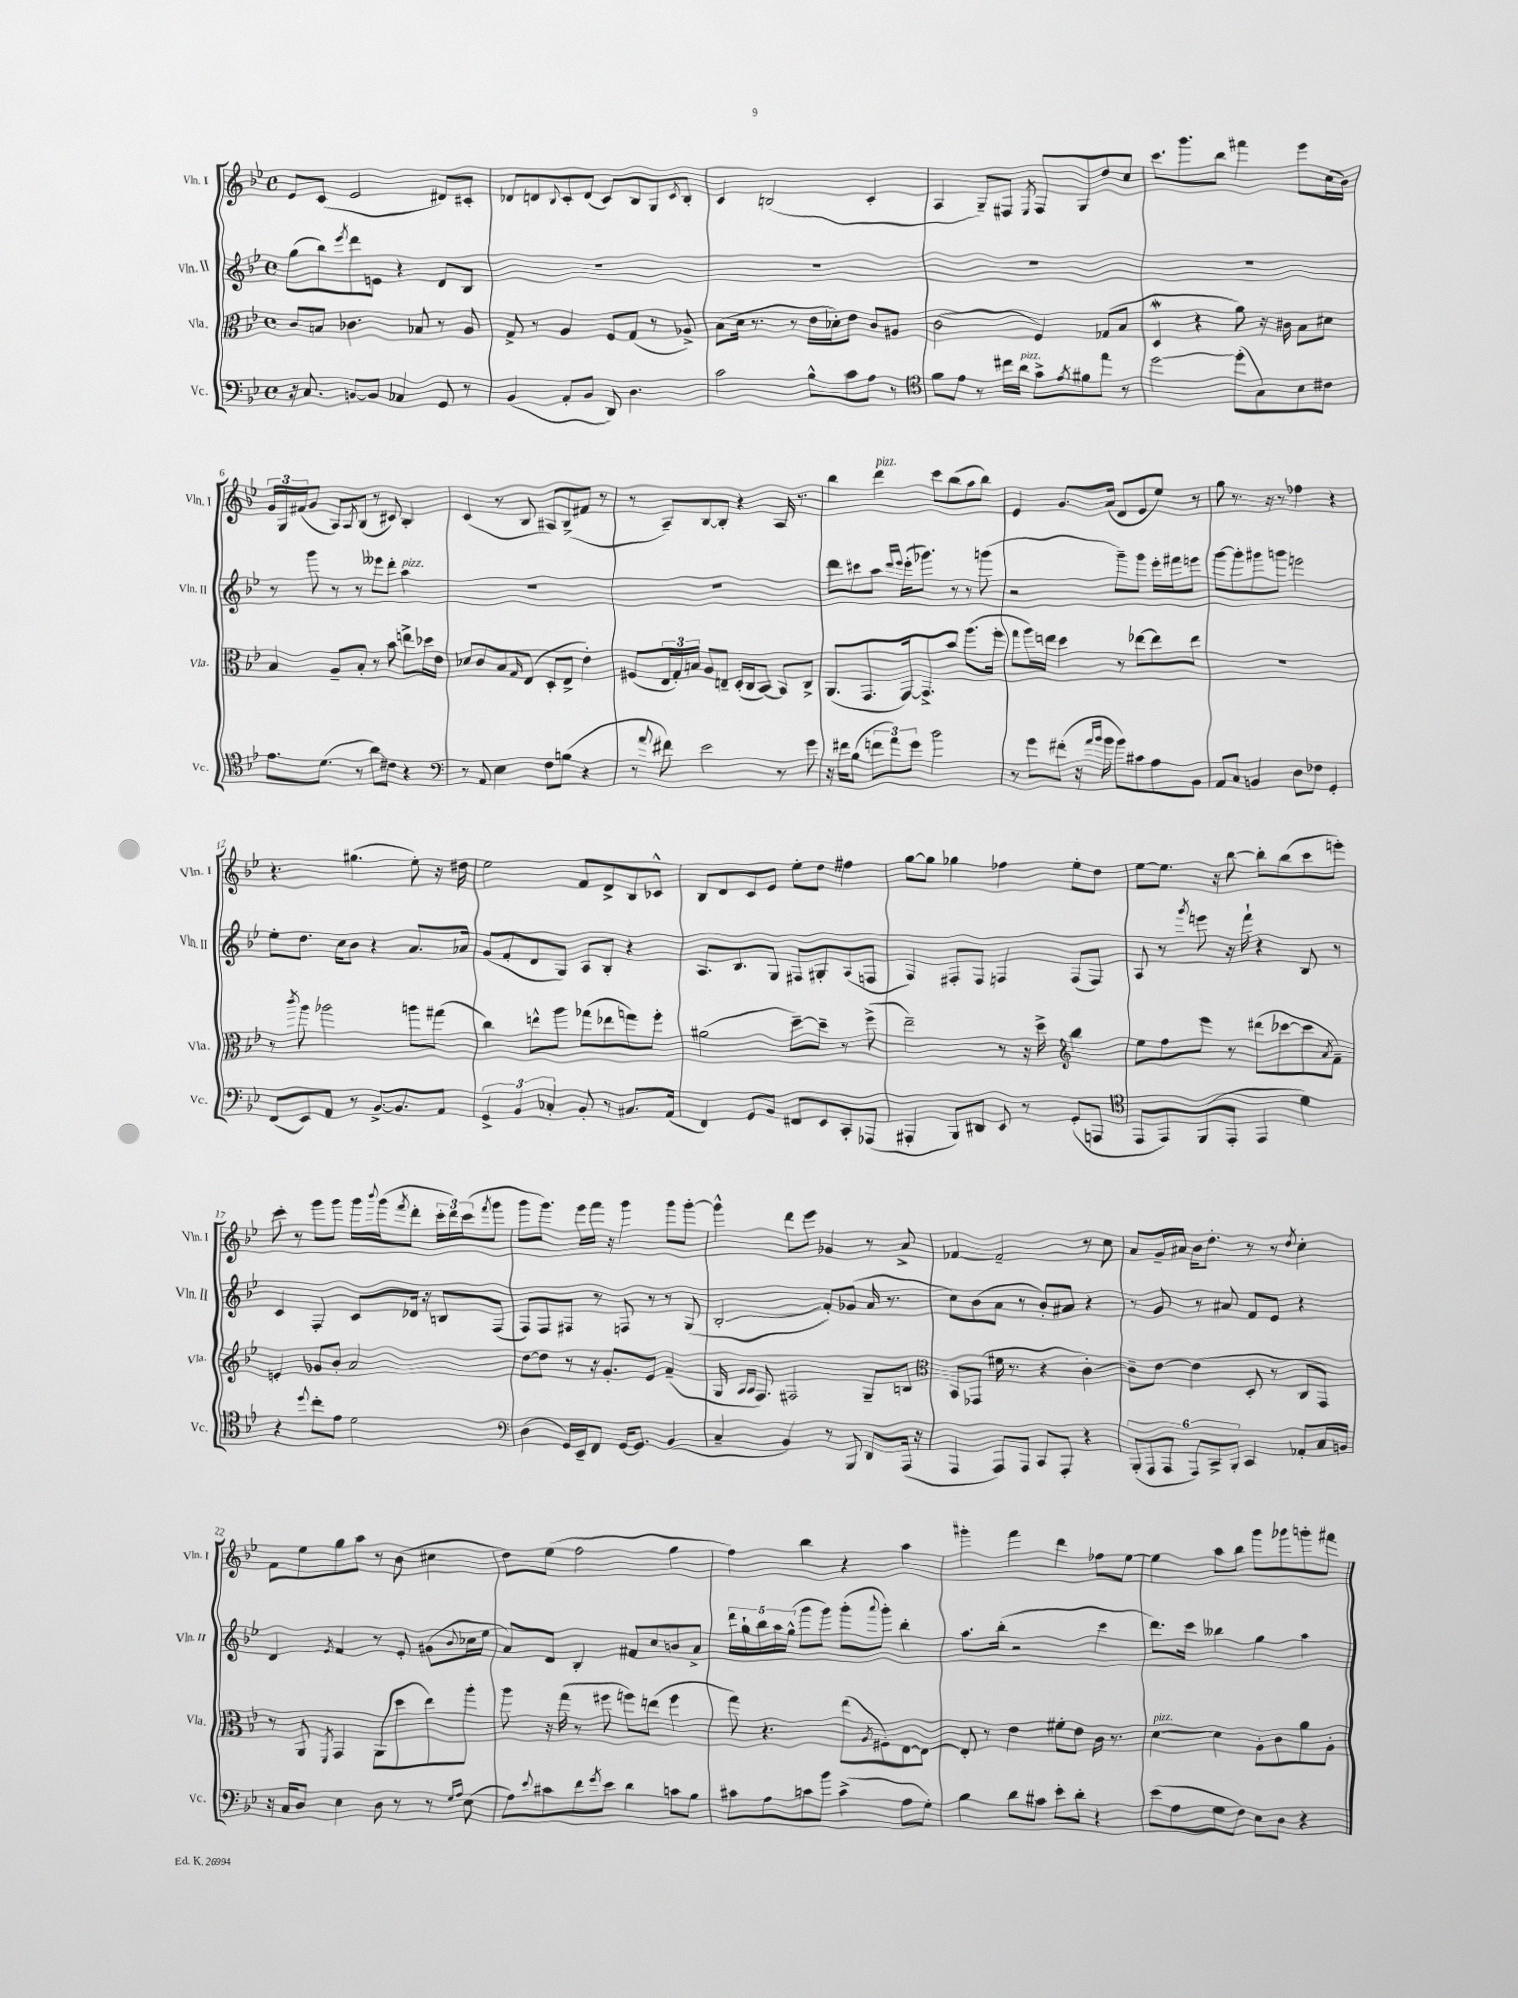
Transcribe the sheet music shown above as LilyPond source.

<<
\new StaffGroup <<
\new Staff = "s0" \with { instrumentName = "Vln. I" shortInstrumentName = "Vln. I" } {
    \clef treble \key bes \major \defaultTimeSignature \time 4/4
    ees'8 c'8( ees'2 dis'8) cis'8-. |
    des'8 d'8 \appoggiatura { bes8 } c'8-. d'8( c'8) bes8 g8 \acciaccatura { c'8 } bes8-. |
    c'4 b2( c'4-. |
    a4 g8--) fis8 \acciaccatura { ees8 } fis8 g8 d''8 c''8 |
    c'''8. g'''8. bes''8 fis'''4 ees'''8 c''16( bes'16) |
    \tuplet 3/2 { g'16 g16 fis'16( } g'8 a8) \acciaccatura { a8 } bes8( r8 cis'8) bes4-. |
    c'4( r8 bes8 ais8) bes8->( fis'8 r8 |
    r8 a8--) bes8~ bes8-. r4 a16 r8. |
    bes''4 d'''4^\markup { \italic "pizz." } c'''8 bes''8( a''8 bes''8) |
    ees'4 g'8. a'16( d'8 ees'8 ees''8) r8 |
    g''8 r8. r16 r8 fes''4 r4 |
    r4. gis''4.( ees''8-.) r16 dis''16 |
    ees''2 f'8 d'8-> bes8 ces'8-^ |
    bes8 d'8 c'8 ees'8 ees''8-. d''8 fis''4 |
    g''8~ g''8 ges''4 fes''4 ees''8-. d''8 |
    ees''8~ ees''8. r16 bes''8~ bes''8-. bes''8( c'''8 e'''8-.) |
    c'''8-. r8 g'''8 g'''8 g'''16 \appoggiatura { bes'''8 } g'''16( \acciaccatura { f'''8 } d'''8-. \tuplet 3/2 { c'''16-. d'''16) c'''16( } \acciaccatura { f'''8 } g'''8 |
    g'''8 g'''8.) ees'''16 f'''16 r16 g'''4 g'''8 g'''8~-. |
    g'''4-^ d'''8 ees'''8 ges'4 r8 a'8-> |
    fes'4~ fes'2-- r8 c''8 |
    a'8 g'16-- ais'16 bes'16 d''8.-. r8 r8 \acciaccatura { d''8 } c''4-. |
    f'8 ees''8 g''8 a''8 r8 bes'8( cis''4 |
    d''8) ees''8( f''2 g''4 |
    f''4) bes''4 r4 a''4 |
    gis'''4-. f'''4 d'''4 fes''8 ees''8~ |
    ees''4 a''8 bes''8 g'''8 ges'''8 g'''8-. fis'''8 \bar "|." |
}
\new Staff = "s1" \with { instrumentName = "Vln. II" shortInstrumentName = "Vln. II" } {
    \clef treble \key bes \major \defaultTimeSignature \time 4/4
    g''8( bes''8) \acciaccatura { ees'''8 } d'''8 e'8 r4 d'8 bes8 |
    R1 |
    R1 |
    R1 |
    R1 |
    r8 g'''8 r8 r8 eeses'''8 d'''8-. a''4^\markup { \italic "pizz." } |
    R1 |
    R1 |
    d'''8 cis'''8 a''8 \grace { d'''16 ees'''16 } ees'''16-.( ges'''8.) r8 r8 g'''8( |
    r2 g'''8--) g'''8 ees'''16-. fis'''16 e'''8 |
    g'''8~ g'''8-. gis'''8 g'''8 e'''2 |
    ees''8-. d''8. c''16 bes'8 r4 a'8. aes'16 |
    g'8( f'8-. d'8 g8) a8 bes8-. r4 |
    a8. bes8. g8 fis8 gis8-. a8( f8 |
    f4) fis8-. fis8 f4 f8( f8) |
    a8 r8 \acciaccatura { g'''8 } e'''8 r16 f'''16-! r4 bes8 r8 |
    c'4 f4-. c'8 des'16 r16 b8 f8( |
    f8) f8 fis8 r8 f8 r8 r8 g8( |
    bes2-.\glissando f'8-.) ges'8( a'16 r8. |
    c''8) bes'8( a'8 r8 bes'8-.) ais'8 r4 |
    r8 g'8 r8 ais'8 f'8 ees'8 r4 |
    d'4 \acciaccatura { ees'8 } f'4 r8 ees'8-. gis'8( \appoggiatura { bes'8 } ces''16 ees''16 |
    a'8) d'8 bes4-. fis'8 c''8 b'8 a'8-> |
    \tuplet 5/4 { d'''16 g''16-! bes''16 a''16 g''16-^( } g'''8 g'''8) g'''8-.( \appoggiatura { a'''8 } g'''8-.) bes''4-. |
    a''8. bes''16-.( r2 c'''4 |
    d'''8.) c'''16 beses''4 g''4 a''4 \bar "|." |
}
\new Staff = "s2" \with { instrumentName = "Vla." shortInstrumentName = "Vla." } {
    \clef alto \key bes \major \defaultTimeSignature \time 4/4
    c'8 b8 ces'4. bes8 r8 a8 |
    g8-> r8 a4 f8 g8( r8 aes8->) |
    bes8( d'16 r8. r8 ees'16 des'16-.) ees'8 c'8 ais8 |
    c'2( f4) ges8( bes8 |
    d4\mordent r4 a'8) r16 cis'16 bes8 dis'8 |
    bes4 a8-- bes8-. r8 bes'8 e''8-> des''16 ees'16 |
    des'8 c'8 bes8 \grace { g16 } ees8( d8-. ees8-> ees'4-.) |
    fis8( \tuplet 3/2 { ees16 g16-.) b16 } a8 e8-- d16-.( c16 bes,8~) bes,8 c8-> |
    a,8.( g,8. g,16~) g,8.-> bes'8 a''8.( f''16-. |
    g''8 a''16) e''16 d''4 r8 ees''8~ ees''8 ees''8 |
    R1 |
    r8 \acciaccatura { c'''8 } a''8 aes''2 a''8 gis''8( |
    c''4) e''8-^ a''8 ges''8( ees''8 g''8) f''8-. |
    ais'2( d''8~--) d''8-- r8 f''8->( |
    ees''2--) r8 r16 d''16-> \clef treble bes''4 |
    ees''8 f''8 ees'''8 r8 dis'''8( ces'''8~ ces'''8 \acciaccatura { a'8 } f'8--) |
    e'4-. ges'8 bes'8-. a'2 |
    d''8~ d''8 r8 r16 g'8.-. ees'8 f'4--( |
    g16 \grace { a16 a16 } f8.) fis2 g8-- b8 |
    \clef alto bes,8 ges,8( fis'16 r8. r4 c'4~-.) |
    c'8-- ees'8~ ees'4( d8-. r8 c8 g,8) |
    r8 a,8 \acciaccatura { f,8 } g,4 a,8( d''8 ees''8) a''8-. |
    a''8 r16 g''16( r8 fis''8 f''8) e''8( f''4 |
    g''8) r4. ees''8( \acciaccatura { a8 } fis8-.) ees8~ ees8~ |
    ees8-. r8 ees'4 fis'8-. ees'8 c'16 r8. |
    d'4~^\markup { \italic "pizz." } d'4 a8-. c'8 a'8 a8-. \bar "|." |
}
\new Staff = "s3" \with { instrumentName = "Vc." shortInstrumentName = "Vc." } {
    \clef bass \key bes \major \defaultTimeSignature \time 4/4
    r16 c8. b,8~ b,8 ces4 g,8 r8 |
    bes,4( a,8-. bes,8 d,8) d4. |
    c'2 bes8-^ c'8 a8 r8 |
    \clef tenor f'8 ees'8 r8 cis''16 a'16^\markup { \italic "pizz." } g'8-> \acciaccatura { ees'8 } fis'8 ees''8 r8 |
    d''2~ d''8-.( g8) bes8 cis'8 |
    ees'8. d'8.( r8 a'8\glissando) cis'8 r4 |
    \clef bass r8 a,8 ees4 f8 b8( r4 |
    r8 \appoggiatura { a'8 } fis'8) ees'2 r8 g'8 |
    r16 fis'16 bes8( \tuplet 3/2 { f'8 a'8) g'8 } bes'2 |
    r8 g'8 fis'8-.( r16 \grace { a'16 bes'16 } bes'16 bes'8) cis'8 a8 bes,8 |
    a,8 c8 b,4 d8 fes8 g,4-. |
    f,8( ees,8) a,8 r8 bes,8.~-> bes,8. a,8 |
    \tuplet 3/2 { g,4-> bes,4 ces4-. } bes,8-. r8 cis8. a,16( |
    f,4) g,8 bes,8 fis,8 ees,8 c,8-. aes,,8( |
    ais,,4-. bes,,8) dis,8 ees,8 r8 g,8-.( a,,8 |
    \clef tenor ees,8 ees,8) f,8( ees,8-. ees,4 d'4) |
    r4 \appoggiatura { d''8 } c''8-. ees'8 d'2 |
    \clef bass d4( g,16) ees,16-- f,8 g,16~ g,8. bes,4( |
    c4-- bes,4) r8 bes,,8 d,8 a,,16( r16 |
    a,,4 a,,8) a,,8 c,8 a,,8-. r4 |
    \tuplet 6/4 { bes,,8-.( a,,8 a,,8 a,,8) c,8-> bes,,8-. } c,4 aes,8-. c16 b,16 |
    r16 c16 d8 ees4 d8 r8 r8 \grace { g16 a16 } ees8( |
    a8) \appoggiatura { ees'8 } cis'8 f'8 \acciaccatura { g'8 } ees'8 d'4 c'8 bes8 |
    cis'8 a8 c'8 bes'8 c'4->( a8 g8-.) |
    bes4 d'8 cis'8 ees'8-. d'8-. r4 |
    ees'8( a8 g8 f8) ees8 d8 r4 \bar "|." |
}
>>
>>
